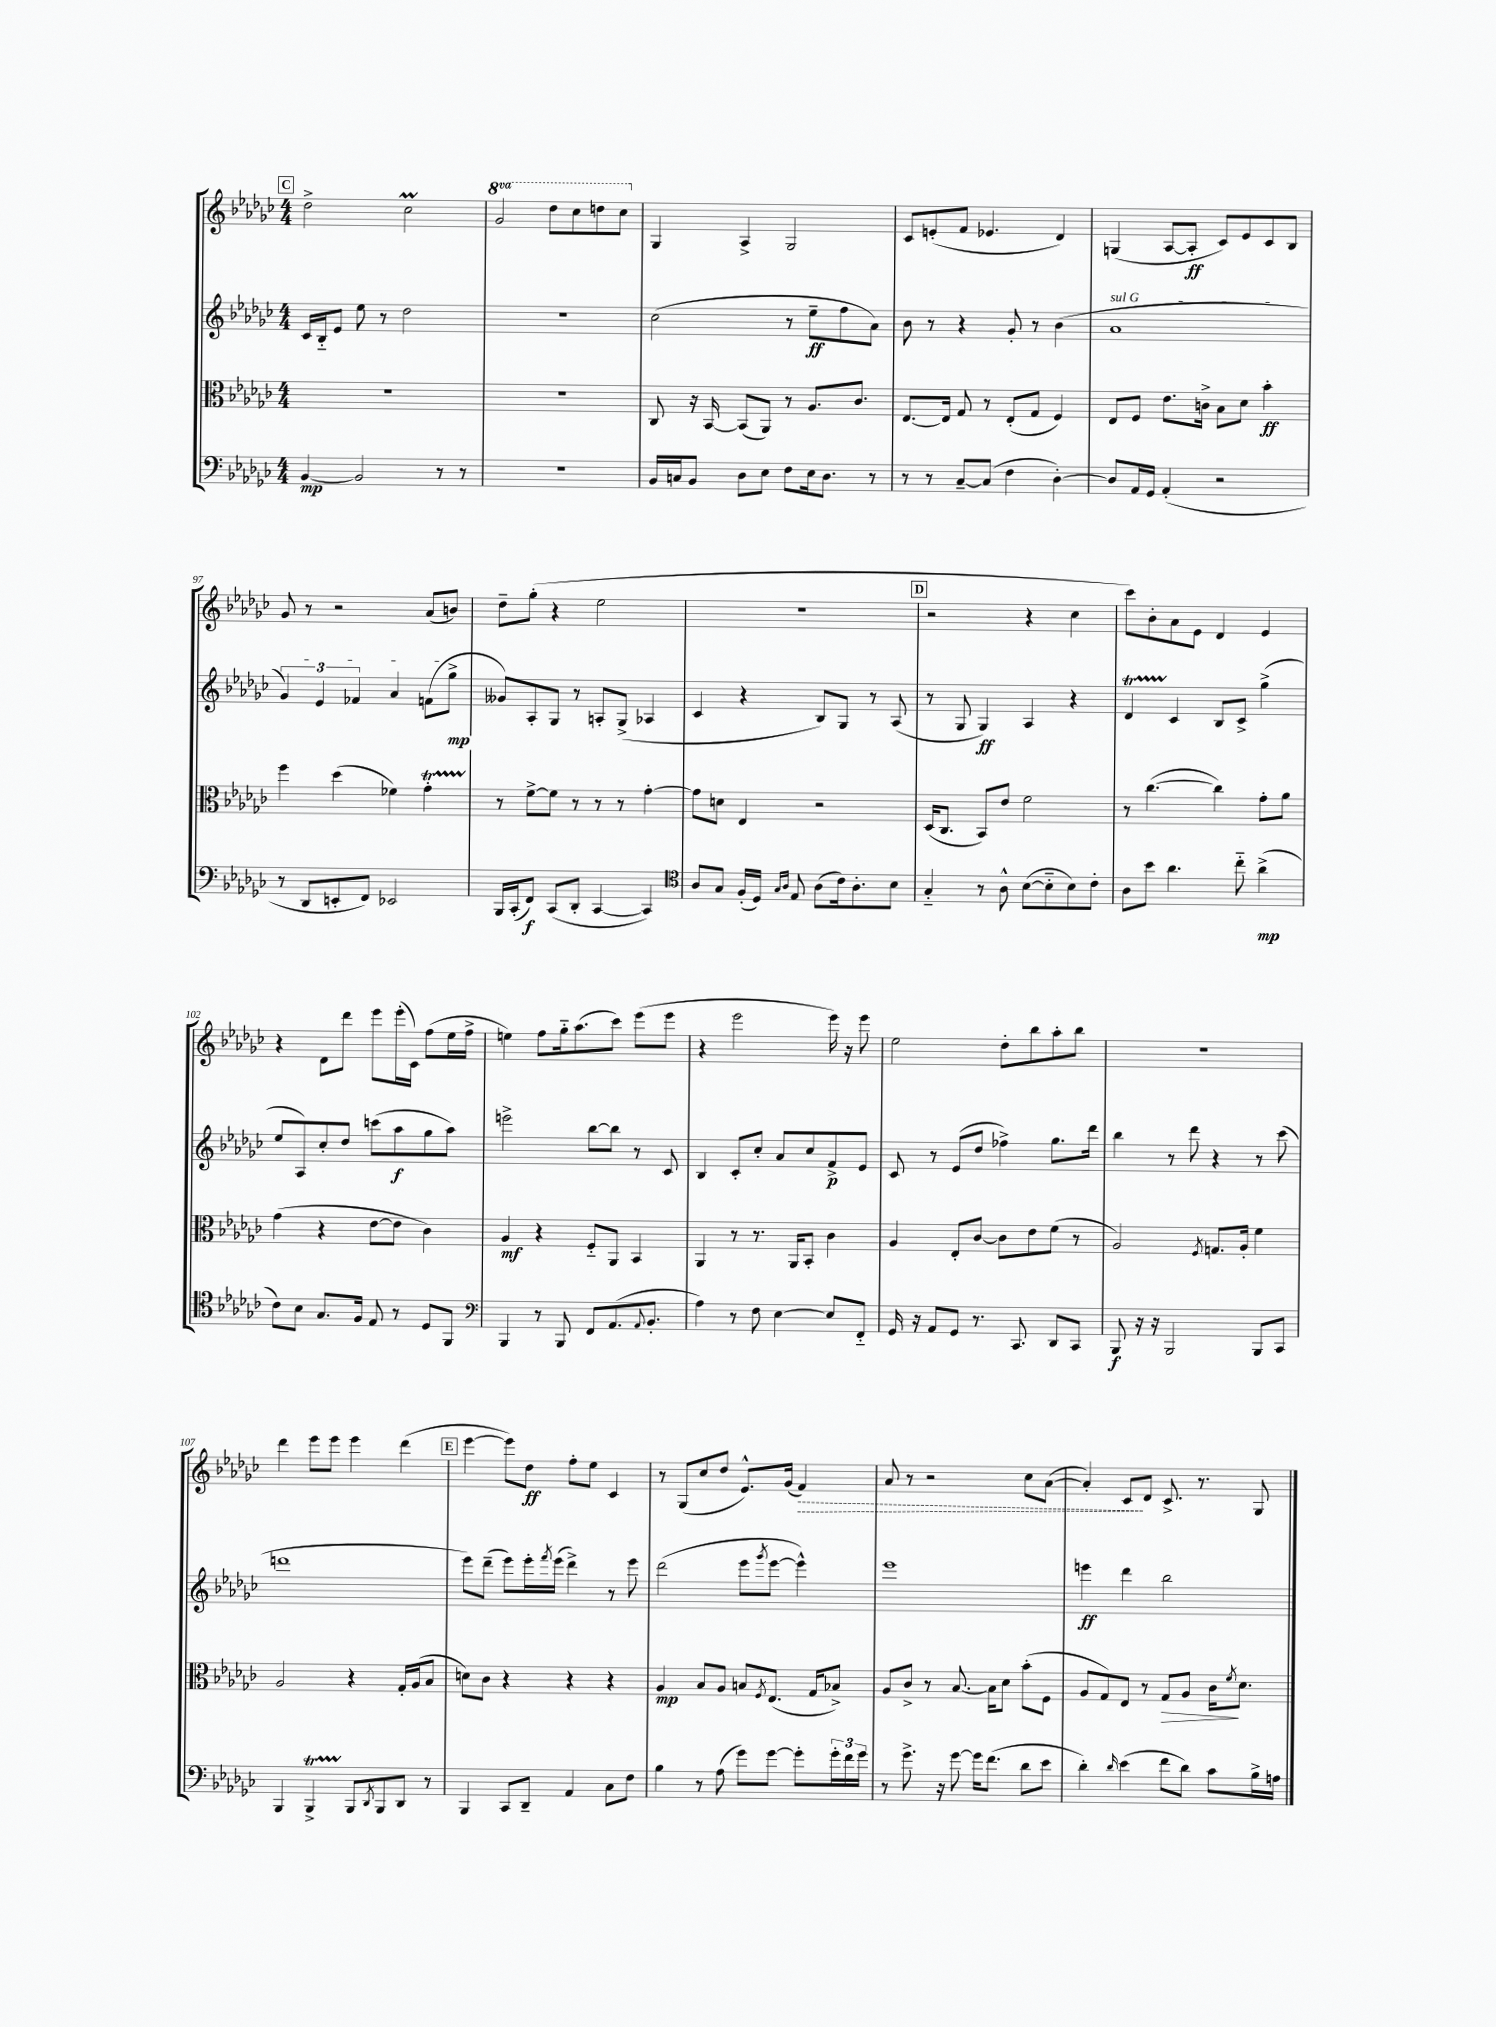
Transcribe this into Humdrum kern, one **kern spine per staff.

**kern	**kern	**kern	**kern
*staff4	*staff3	*staff2	*staff1
*clefF4	*clefC3	*clefG2	*clefG2
*k[b-e-a-d-g-c-]	*k[b-e-a-d-g-c-]	*k[b-e-a-d-g-c-]	*k[b-e-a-d-g-c-]
*M4/4	*M4/4	*M4/4	*M4/4
[4BB-/	1r	16c-/LL	2dd-^\
.	.	16B-'~/J	.
.	.	8e-/J	.
2BB-/]	.	8ee-\	.
.	.	8r	.
.	.	2dd-\	2cc-\
8r	.	.	.
8r	.	.	.
=	=	=	=
1r	1r	1r	2gg-/
.	.	.	8ddd-\L
.	.	.	8ccc-\
.	.	.	8ddd\
.	.	.	8ccc-\J
=	=	=	=
16BB-/LL	8C-/	(2cc-\	4G-/
16C/J	.	.	.
8BB-/J	16r	.	.
.	[16BB-/	.	.
8D-\L	(8BB-/]L	.	4A-^/
8E-\J	8AA-/J)	.	.
8F\L	8r	8r	2G-/
16E-\k	8.A-/L	8ee-~\L	.
8.D-\J	.	.	.
.	.	8ff\	.
.	8.c-/J	.	.
8r	.	8a-\J)	.
=	=	=	=
8r	[8.E-/L	8b-\	8c-/L
8r	.	8r	(8e'/
.	16E-/]Jk	.	.
[8C-~/L	8G-/	4r	8f/J
(8C-/]J	8r	.	4.e-/
4F\	(8E-'/L	8g-'/	.
.	8G-/J	8r	.
[4D-'\)	4F/)	(4b-\	4d-/)
=	=	=	=
8D-/]L	8E-/L	1a-	(4G/
16AA-/L	8F/J	.	.
16GG-/JJ	.	.	.
(4AA-'/	8.e-\L	.	[8A-/L
.	.	.	8A-'/]J
.	16c^\Jk	.	.
2r	8B-\L	.	8c-/L)
.	8d-\J	.	8e-/
.	4b-'\	.	8c-/
.	.	.	8B-/J
=	=	=	=
8r	4ff\	6g-/)	8g-/
8DD-/L	.	.	8r
.	.	6e-/	.
8EE'/	(4dd-\	.	2r
.	.	6f-/	.
8FF/J)	.	.	.
2EE-/	4f-\)	4a-/	.
.	4g-'\	(8f\L	(8a-/L
.	.	8gg-^\J	8b/J)
=	=	=	=
16BBB-/LL	8r	8g--/L)	8dd-~\L
(16CC-'/J	.	.	.
8FF/J)	[8f^\L	8A-'/	(8gg-'\J
(8CC-/L	8f\]J	8G-/J	4r
8DD-'/J	8r	8r	.
[4CC-/	8r	8A'/L	2ee-\
.	8r	(8G-^/J	.
4CC-/])	[4g-'\	4A-/	.
=	=	=	=
*clefC4	*	*	*
8A-/L	8g-\]L	4c-/	1r
8G-/J	8d\J	.	.
(16F'/LL	4E-/	4r	.
16D-/JJ)	.	.	.
16qqG-/LL	.	.	.
16qqA-/JJ	.	.	.
8E-/	.	.	.
(8A-\L	2r	8B-/L)	.
16c-\k)	.	8G-/J	.
8.A-'\	.	.	.
.	.	8r	.
8B-\J	.	(8A-/	.
=	=	=	=
4G-'~/	(16D-/LK	8r	2r
.	8.C-/J	.	.
.	.	8G-/	.
8r	8BB-/L)	4G-/)	.
8A-^^\	8e-/J	.	.
([8B-\L	2f\	4A-/	4r
8B-'~\]	.	.	.
8B-\)	.	4r	4cc-\
8c-'\J	.	.	.
=	=	=	=
8A-\L	8r	4d-/	8ccc-\L)
8b-\J	([4.cc-\	.	8b-'\
4.a-\	.	4c-/	8a-\
.	.	.	8e-\J
.	4cc-\])	8B-/L	4d-/
8cc-'~\	.	8c-^/J	.
(4a-^\	8g-'\L	(4gg-^\	4e-/
.	8a-\J	.	.
=	=	=	=
8c-\L)	(4g-\	8ee-/L	4r
8B-\J	.	8A-/)	.
8.G-/L	4r	8cc-'/	8d-\L
.	.	8dd-/J	8ddd-\J
16F/Jk	.	.	.
8E-/	[8e-\L	(8ccc\L	8eee-\L
8r	8e-\]J	8aa-\	(16eee-'\L
.	.	.	16c-\JJ)
8D-/L	4c-\)	8gg-\	(8ff\L
8FF/J	.	8aa-\J)	16ee-\L
.	.	.	16ff^\JJ
=	=	=	=
*clefF4	*	*	*
4BBB-/	4A-/	2eee^\	4ee\)
8r	4r	.	8ff\L
8BBB-/	.	.	16gg-'~\k
.	.	.	(8.aa-\
8FF/L	8F'~/L	[8bb-\L	.
(8.AA-/	8AA-/J	8bb-\]J	8ccc-\J)
.	4BB-/	8r	(8eee-\L
8qqAA-/	.	.	.
8.BB-'/J	.	.	.
.	.	8c-/	8eee-\J
=	=	=	=
4A-\)	4AA-/	4B-/	4r
8r	8r	8c-'/L	2eee-\
8F\	8.r	8cc-'/J	.
[4E-\	.	8a-/L	.
.	16AA-/LK	.	.
.	8BB-'/J	8cc-/	.
8E-/]L	4c-\	8f^/	16eee-\)
.	.	.	16r
8FF'~/J	.	8e-/J	8eee-\
=	=	=	=
16GG-/	4A-/	8c-/	2ee-\
16r	.	.	.
8AA-/L	.	8r	.
8GG-/J	8E-'/L	(8e-/L	.
8.r	[8c-/J	8dd-/J	.
.	8c-\]L	4ff-^\)	8dd-'\L
8.CC-/	.	.	.
.	8e-\	.	8bb-\
8DD-/L	(8f\J	8.gg-\L	8aa-'\
8CC-/J	8r	.	8bb-\J
.	.	16ddd-\Jk	.
=	=	=	=
8BBB-/	2A-/)	4bb-\	1r
16r	.	.	.
16r	.	.	.
2BBB-/	.	8r	.
.	.	8ddd-\	.
.	8qF/	.	.
.	8.G/L	4r	.
.	16A-'/Jk	.	.
8BBB-/L	4f\	8r	.
8CC-/J	.	(8ccc-\	.
=	=	=	=
4BBB-/	2A-/	1ddd	4ddd-\
4BBB-^/	.	.	8eee-\L
.	.	.	8eee-\J
8BBB-/L	4r	.	4eee-\
8qDD-/	.	.	.
8BBB-/	.	.	.
8DD-/J	16G-'/LL	.	(4ddd-\
.	(16A-/J	.	.
8r	8B-/J	.	.
=	=	=	=
4BBB-/	8d\L)	8eee-\L)	[4eee-\
.	8c-\J	(8ddd-~\J	.
8CC-/L	4r	8eee-\L)	8eee-\]L)
8DD-~/J	.	16eee-'\L	8dd-\J
.	.	8qfff/	.
.	.	(16eee-\JJ	.
4AA-/	4r	4ddd-^\)	8ff'\L
.	.	.	8ee-\J
8C-\L	4r	8r	4c-/
8F\J	.	8eee-\	.
=	=	=	=
4B-\	4A-/	(2ddd-\	8r
.	.	.	(8G-/L
8r	8B-/L	.	8cc-/
(8A-\	8A-/J	.	8dd-/J
8g-\L)	8B/L	8eee-\L	8.e-^^/L)
.	8qF/	8qggg-/	.
[8g-\J	(8.E-/J	[8eee-\J	.
.	.	.	(16g-/Jk
8g-'\]L	.	4eee-^^\])	4f/)
.	16G-/LK	.	.
24g-'\L	8B-^/J)	.	.
24f\	.	.	.
24g-\JJ	.	.	.
=	=	=	=
8r	8A-/L	1eee-	8a-/
8.g-^\	8c-^/J	.	8r
.	8r	.	2r
16r	.	.	.
[8g-\	[8.B-/	.	.
16g-\]LK	.	.	.
(8.f\J	16B-\]LK	.	.
.	8d-\J	.	.
8d-\L	(8b-'\L	.	8cc-\L
8e-\J	8F\J	.	([8a-\J
=	=	=	=
4d-'\)	8A-/L	4eee\	4a-'/])
.	8G-/)	.	.
16qqd-/	.	.	.
(4e-\	8E-/J	4ddd-\	8c-/L
.	8r	.	8d-/J
8f\L	8G-/L	2bb-\	8.c-^/
8d-\J)	8A-/J	.	.
.	.	.	8.r
8c-\L	16c-\LK	.	.
.	8qf/	.	.
.	8.d-\J	.	.
16B-^\L	.	.	8G-/
16A\JJ	.	.	.
==	==	==	==
*-	*-	*-	*-
